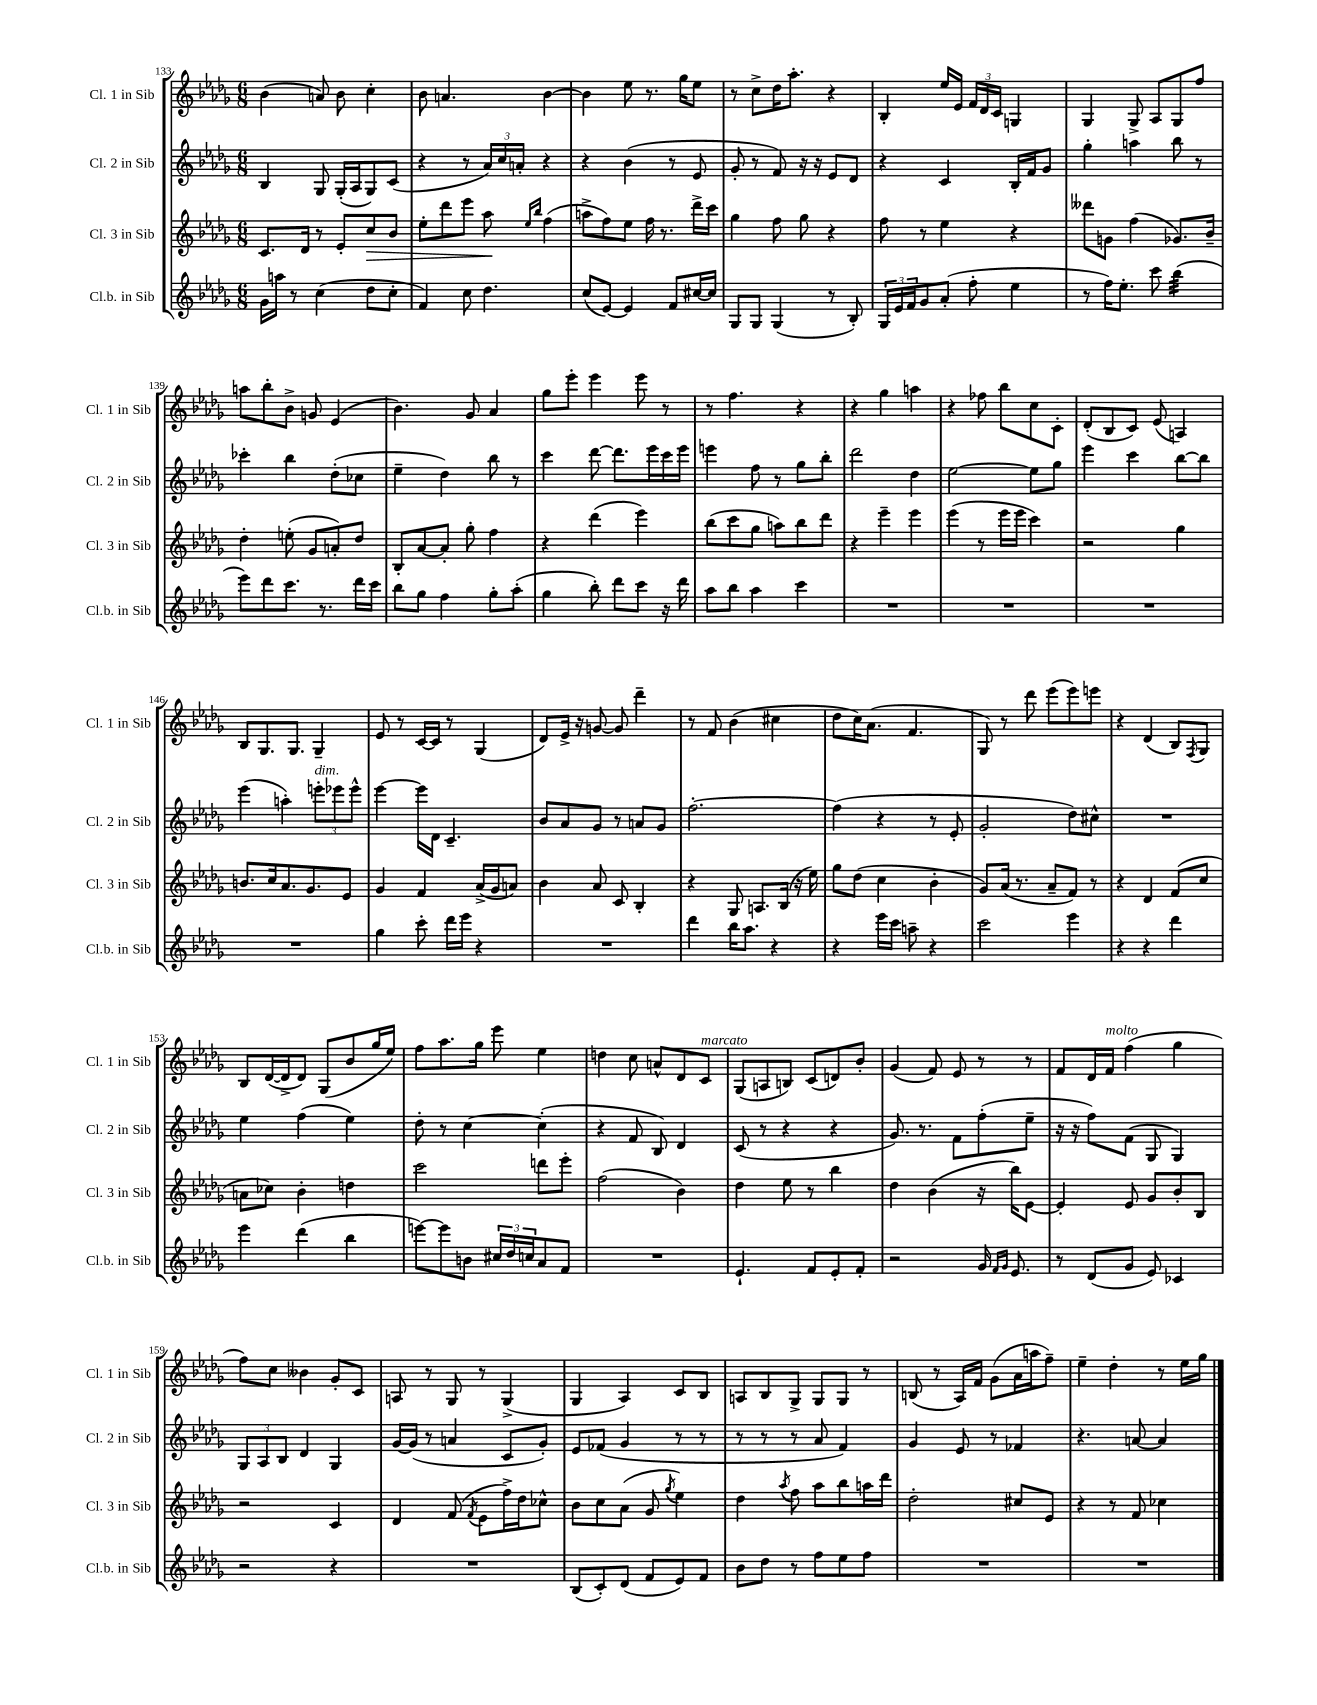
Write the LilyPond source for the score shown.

<<
\new StaffGroup <<
\new Staff = "s0" \with { instrumentName = "Cl. 1 in Sib" shortInstrumentName = "Cl. 1 in Sib" } {
    \clef treble \key des \major \numericTimeSignature \time 6/8
    bes'4( a'8) bes'8 c''4-. |
    bes'8 a'4. bes'4~ |
    bes'4 ees''8 r8. ges''16 ees''8 |
    r8 c''8-> des''16 aes''8.-. r4 |
    bes4-. ees''16 ees'16 \tuplet 3/2 { f'16 des'16 c'16 } g4 |
    ges4 ges8-> aes8 ges8 f''8 |
    a''8 bes''8-. bes'8-> g'8 ees'4( |
    bes'4.) ges'8 aes'4 |
    ges''8 ees'''8-. ees'''4 ees'''8 r8 |
    r8 f''4. r4 |
    r4 ges''4 a''4 |
    r4 fes''8 bes''8 c''8 c'8-. |
    des'8-.( bes8 c'8) ees'8( a4) |
    bes8 ges8. ges8. ges4-- |
    ees'8 r8 c'16~ c'16 r8 ges4( |
    des'8) ees'16-> r16 g'8~ g'8 des'''4-- |
    r8 f'8 bes'4( cis''4 |
    des''8 c''16) aes'8.( f'4. |
    ges8) r8 des'''8 ees'''8( ees'''8) e'''8 |
    r4 des'4( bes8) \acciaccatura { f8 } ges8 |
    bes8 des'16~( des'16-> des'8) ges8( bes'8 ges''16 ees''16) |
    f''8 aes''8. ges''16 ees'''8 ees''4 |
    d''4 c''8 a'8-^ des'8 c'8^\markup { \italic "marcato" } |
    ges8( a8 b8) c'8( d'8) bes'8-. |
    ges'4( f'8) ees'8 r8 r8 |
    f'8 des'16 f'16^\markup { \italic "molto" } f''4( ges''4 |
    f''8) c''8 beses'4 ges'8-. c'8 |
    a8 r8 ges8 r8 ges4->( |
    ges4 aes4) c'8 bes8 |
    a8 bes8 ges8-> ges8 ges8 r8 |
    b8( r8 aes16) f'16 ges'8( aes'16 a''16 f''8--) |
    ees''4-- des''4-. r8 ees''16 ges''16 \bar "|." |
}
\new Staff = "s1" \with { instrumentName = "Cl. 2 in Sib" shortInstrumentName = "Cl. 2 in Sib" } {
    \clef treble \key des \major \numericTimeSignature \time 6/8
    bes4 ges8 ges16-.( aes16 ges8) c'8( |
    r4 r8 \tuplet 3/2 { aes'16) c''16 a'16-. } r4 |
    r4 bes'4( r8 ees'8 |
    ges'8-. r8 f'8) r16 r16 ees'8 des'8 |
    r4 c'4 bes16-. f'16 ges'8 |
    ges''4-. a''4 bes''8 r8 |
    ces'''4-. bes''4 des''8-.( ces''8 |
    ees''4-- des''4) bes''8 r8 |
    c'''4 des'''8~ des'''8. ees'''16 c'''16 ees'''16 |
    e'''4 f''8 r8 ges''8 bes''8-. |
    des'''2 des''4 |
    ees''2~ ees''8 ges''8 |
    ees'''4 c'''4 bes''8~ bes''8 |
    ees'''4( a''4-.) \tuplet 3/2 { e'''8-.^\markup { \italic "dim." } ees'''8 ees'''8-^ } |
    ees'''4~ ees'''16 des'16 c'4.-- |
    bes'8 aes'8 ges'8 r8 a'8 ges'8 |
    f''2.~-. |
    f''4( r4 r8 ees'8-. |
    ges'2-. des''8) cis''8-^ |
    R2. |
    ees''4 f''4( ees''4) |
    des''8-. r8 c''4~ c''4-.( |
    r4 f'8 bes8) des'4 |
    c'8( r8 r4 r4 |
    ges'8.) r8. f'8 f''8-.( ees''8-- |
    r16 r16 f''8) f'8( ges8 ges4) |
    \tuplet 3/2 { ges8 aes8 bes8 } des'4 ges4 |
    ges'16~ ges'16( r8 a'4 c'8 ges'8-.) |
    ees'8 fes'8( ges'4 r8 r8 |
    r8 r8 r8 aes'8 f'4) |
    ges'4 ees'8 r8 fes'4 |
    r4. a'8~ a'4 \bar "|." |
}
\new Staff = "s2" \with { instrumentName = "Cl. 3 in Sib" shortInstrumentName = "Cl. 3 in Sib" } {
    \clef treble \key des \major \numericTimeSignature \time 6/8
    c'8. des'16 r8 ees'8-. c''8\> bes'8 |
    ees''8-. des'''8 ees'''8 aes''8\! \grace { ees''16 bes''16 } f''4( |
    a''8-> f''8) ees''8 f''16 r8. des'''16-> c'''16 |
    ges''4 f''8 ges''8 r4 |
    f''8 r8 ees''4 r4 |
    deses'''8 g'8 f''4( ges'8.) bes'16-- |
    des''4-. e''8-.( ges'8 a'8-.) des''8 |
    bes8-. aes'8~ aes'8-. ges''8-. f''4 |
    r4 des'''4( ees'''4) |
    bes''8( c'''8 ges''8 a''8) bes''8 des'''8 |
    r4 ees'''4-- ees'''4 |
    ees'''4( r8 ees'''16 ees'''16 c'''4) |
    r2 ges''4 |
    b'8. c''16 aes'8. ges'8. ees'8 |
    ges'4 f'4 aes'16->( ges'16 a'8) |
    bes'4 aes'8 c'8 bes4-. |
    r4 ges8 a8. bes16( r16 ees''16) |
    ges''8 des''8( c''4 bes'4-. |
    ges'8) aes'16( r8. aes'8-- f'8) r8 |
    r4 des'4 f'8( c''8 |
    a'8 ces''8) bes'4-. d''4 |
    c'''2 d'''8 ees'''8-. |
    f''2( bes'4) |
    des''4 ees''8 r8 bes''4 |
    des''4 bes'4( r16 bes''16) ees'8~ |
    ees'4-. ees'8 ges'8 bes'8-. bes8 |
    r2 c'4 |
    des'4 f'8( \acciaccatura { f'8 } ees'8 f''16->) des''16 ces''8-^ |
    bes'8 c''8 aes'8( ges'8 \acciaccatura { ges''8 } ees''4) |
    des''4 \acciaccatura { aes''8 } f''8 aes''8 bes''8 a''16 des'''16 |
    des''2-. cis''8 ees'8 |
    r4 r8 f'8 ces''4 \bar "|." |
}
\new Staff = "s3" \with { instrumentName = "Cl.b. in Sib" shortInstrumentName = "Cl.b. in Sib" } {
    \clef treble \key des \major \numericTimeSignature \time 6/8
    ges'16 a''16 r8 c''4( des''8 c''8-. |
    f'4) c''8 des''4. |
    c''8( ees'8~) ees'4 f'8 cis''16~ cis''16 |
    ges8 ges8 ges4( r8 bes8-.) |
    \tuplet 3/2 { ges16 ees'16 f'16 } ges'8 aes'8-.( f''8-. ees''4 |
    r8 f''16) ees''8.-. c'''8 bes''4:32( |
    ees'''8) des'''8 c'''8. r8. des'''16 c'''16 |
    bes''8 ges''8 f''4 ges''8-. aes''8-.( |
    ges''4 bes''8-.) des'''8 c'''8 r16 des'''16 |
    aes''8 bes''8 aes''4 c'''4 |
    R2. |
    R2. |
    R2. |
    R2. |
    ges''4 c'''8-. des'''16 ees'''16 r4 |
    R2. |
    des'''4 bes''16 aes''8. r4 |
    r4 ees'''16 c'''16 a''8-- r4 |
    c'''2 ees'''4 |
    r4 r4 des'''4 |
    ees'''4 des'''4( bes''4 |
    e'''8~) e'''8 b'8 \tuplet 3/2 { cis''16 des''16 c''16 } aes'8 f'8 |
    R2. |
    ees'4.-! f'8 ees'8-. f'8-. |
    r2 ges'16 \grace { f'16 ges'16 } ees'8. |
    r8 des'8( ges'8 ees'8) ces'4 |
    r2 r4 |
    R2. |
    bes8( c'8-.) des'8( f'8 ees'8) f'8 |
    bes'8 des''8 r8 f''8 ees''8 f''8 |
    R2. |
    R2. \bar "|." |
}
>>
>>
\layout { \context { \Score currentBarNumber = #133 } }
